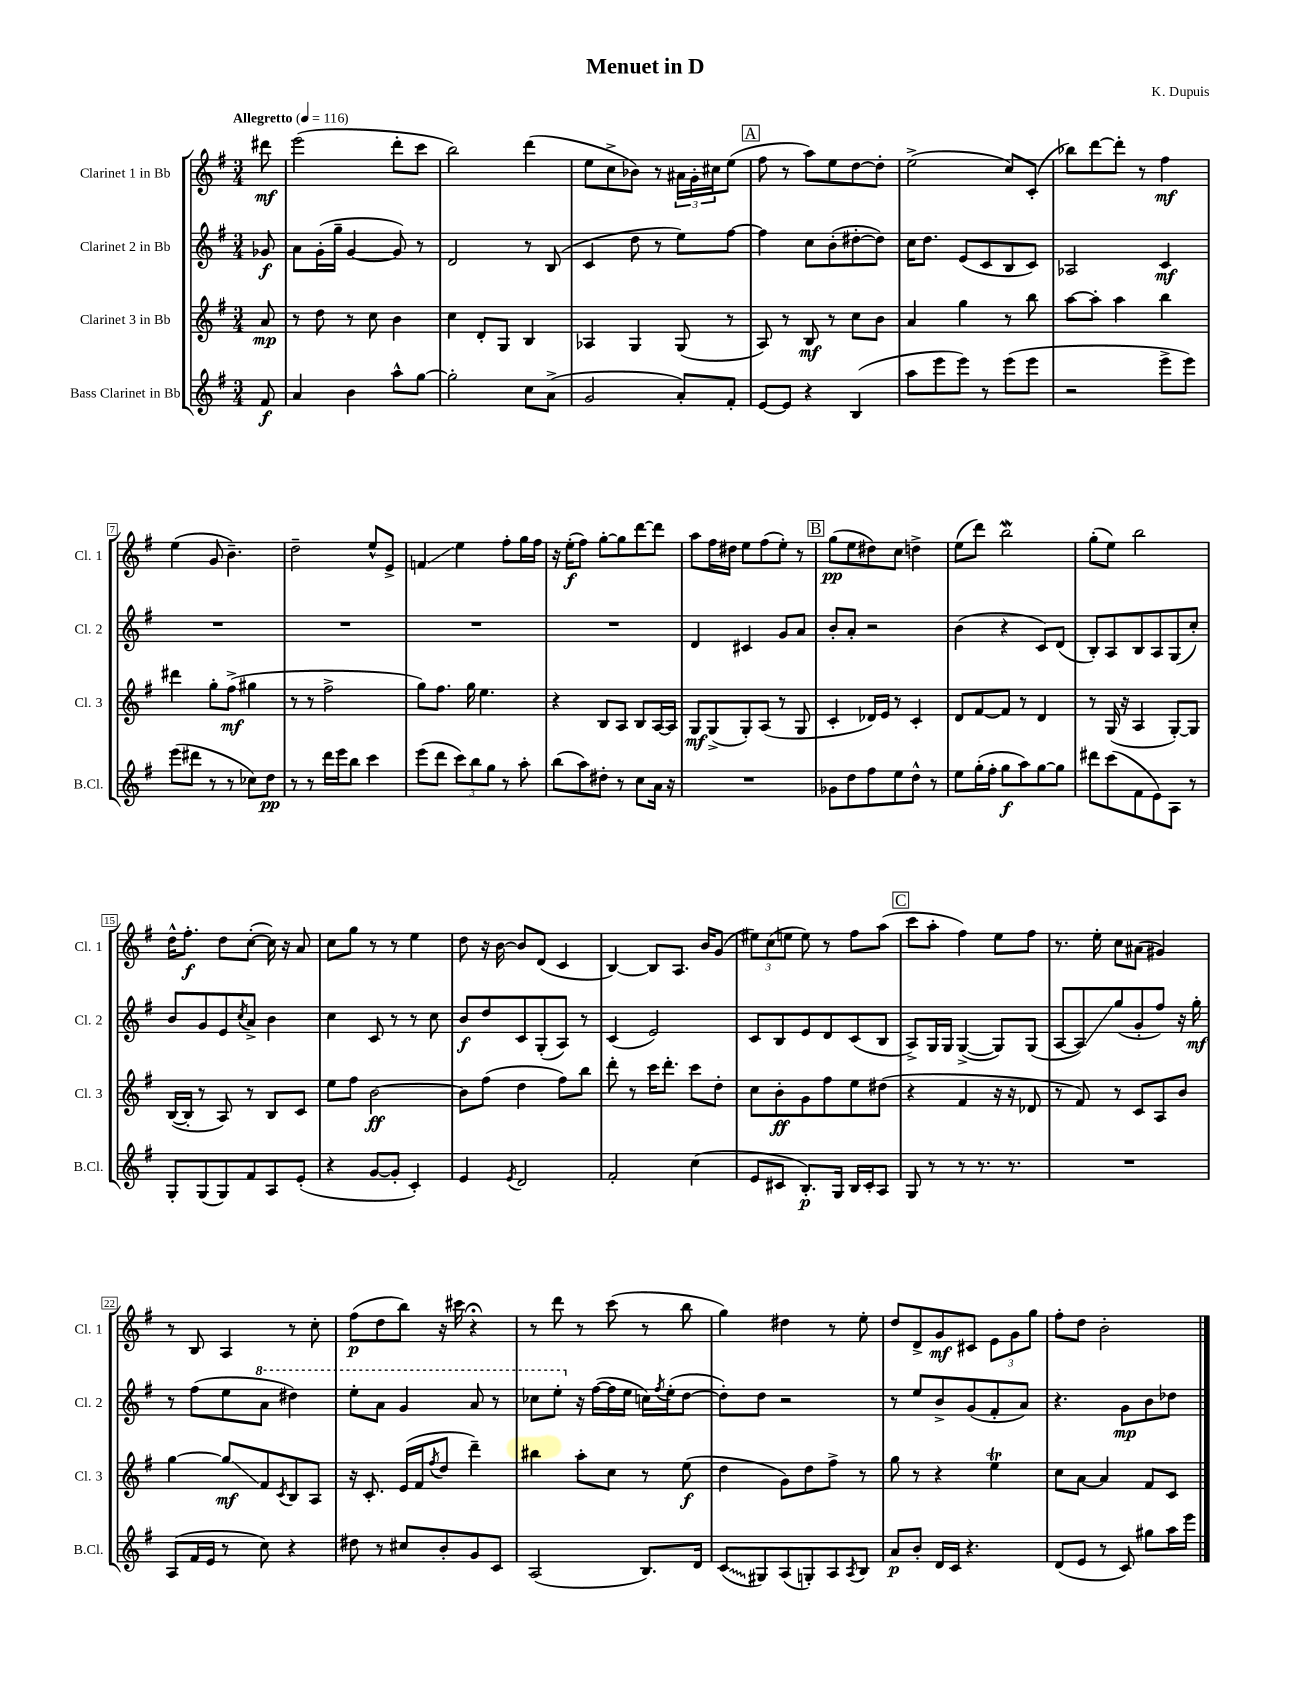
\header { title = "Menuet in D" composer = "K. Dupuis" }
<<
\new StaffGroup <<
\new Staff = "s0" \with { instrumentName = "Clarinet 1 in Bb" shortInstrumentName = "Cl. 1" } {
    \clef treble \key g \major \numericTimeSignature \time 3/4 \partial 8 \tempo "Allegretto" 4 = 116
    dis'''8\mf |
    e'''2( d'''8-. c'''8 |
    b''2) d'''4( |
    e''8 c''8-> bes'8) r8 \tuplet 3/2 { ais'16 g'16-. cis''16 } e''8( |
    \mark \markup { \box "A" } fis''8 r8 a''8) e''8 d''8~ d''8-. |
    e''2->( c''8) c'8-.( |
    bes''8) d'''8~ d'''8-. r8 fis''4\mf |
    e''4( g'8 b'4.--) |
    d''2-- e''8-^ e'8-> |
    f'4\glissando e''4 fis''8-. g''16 fis''16 |
    r16 e''16-.\f( fis''8) g''8~-. g''8 d'''8~ d'''8 |
    a''8 fis''16 dis''16 e''8 fis''8( e''8-.) r8 |
    \mark \markup { \box "B" } g''8\pp( e''8 dis''8) c''8 d''4-> |
    e''8( d'''8) b''2\mordent |
    g''8-.( e''8) b''2 |
    d''16-^ fis''8.-.\f d''8 c''8~-.( c''16) r16 a'8 |
    c''8 g''8 r8 r8 e''4 |
    d''8 r16 b'16~ b'8 d'8( c'4 |
    b4~) b8 a8. b'16 g'8( |
    \tuplet 3/2 { eis''8) c''8( e''8 } e''8) r8 fis''8 a''8( |
    \mark \markup { \box "C" } c'''8 a''8-. fis''4) e''8 fis''8 |
    r8. e''16-. c''8 ais'8( gis'4) |
    r8 b8 a4 r8 c''8-. |
    fis''8\p( d''8 b''8) r16 cis'''16 r4\fermata |
    r8 d'''8 r8 c'''8( r8 b''8 |
    g''4) dis''4 r8 e''8-. |
    d''8 d'8-> g'8\mf cis'8 \tuplet 3/2 { e'8 g'8 g''8 } |
    fis''8-. d''8 b'2-. \bar "|." |
}
\new Staff = "s1" \with { instrumentName = "Clarinet 2 in Bb" shortInstrumentName = "Cl. 2" } {
    \clef treble \key g \major \numericTimeSignature \time 3/4 \partial 8
    ges'8\f |
    a'8 g'16-.( g''16-- g'4~ g'8) r8 |
    d'2 r8 b8( |
    c'4 d''8 r8 e''8) fis''8~ |
    \mark \markup { \box "A" } fis''4 c''8 b'8-.( dis''8~-. dis''8) |
    c''16 d''8. e'8( c'8 b8 c'8) |
    aes2 c'4\mf |
    R2. |
    R2. |
    R2. |
    R2. |
    d'4 cis'4 g'8 a'8 |
    \mark \markup { \box "B" } b'8-. a'8-. r2 |
    b'4( r4 c'8) d'8( |
    b8-.) a8 b8 a8 g8( c''8-.) |
    b'8 g'8 e'8 \acciaccatura { c''8 } a'8-> b'4 |
    c''4 c'8 r8 r8 c''8 |
    b'8\f d''8 c'8 g8-.( a8) r8 |
    c'4( e'2) |
    c'8 b8 e'8 d'8 c'8( b8 |
    \mark \markup { \box "C" } a8->) g16 g16 g4~->( g8) g8( |
    a8~ a8\glissando) g''8( g'8-. fis''8) r16 g''16-.\mf |
    r8 fis''8( e''8 \ottava #1 a''8 dis'''4) |
    e'''8-. a''8 g''4 a''8 r8 |
    ces'''8 e'''8-. \ottava #0 r16 fis''16~( fis''16 e''16 c''!16) \acciaccatura { fis''8 } e''16-.( d''8~ |
    d''8-.) d''8 r2 |
    r8 e''8 b'8-> g'8( fis'8-. a'8) |
    r4. g'8\mp b'8 des''8 \bar "|." |
}
\new Staff = "s2" \with { instrumentName = "Clarinet 3 in Bb" shortInstrumentName = "Cl. 3" } {
    \clef treble \key g \major \numericTimeSignature \time 3/4 \partial 8
    a'8\mp |
    r8 d''8 r8 c''8 b'4 |
    c''4 d'8-. g8 b4 |
    aes4 g4 g8( r8 |
    \mark \markup { \box "A" } a8) r8 b8\mf r8 c''8 b'8 |
    a'4 g''4 r8 b''8 |
    a''8~ a''8-. a''4 b''4 |
    dis'''4 g''8-. fis''8->\mf( gis''4 |
    r8 r8 fis''2-> |
    g''8) fis''8. g''16 e''4. |
    r4 b8 a8 b8 a16~ a16 |
    g8\mf g8->( g8-.) a8( r8 g8 |
    \mark \markup { \box "B" } c'4-. des'16) e'16 r8 c'4-. |
    d'8 fis'8~ fis'8 r8 d'4 |
    r8 g16( r16 a4 g8~-.) g8 |
    b16~( b16-. r8 a8) r8 b8 c'8 |
    e''8 fis''8 b'2~\ff |
    b'8 fis''8( d''4 fis''8) b''8 |
    d'''8-. r8 c'''16 d'''8.-. c'''8 d''8-. |
    c''8 b'8-.\ff g'8 fis''8 e''8 dis''8( |
    \mark \markup { \box "C" } r4 fis'4 r16 r16 des'8 |
    r8 fis'8) r8 c'8 a8 b'8 |
    g''4~ g''8\glissando\mf fis'8 \acciaccatura { c'8 } b8 a8 |
    r16 c'8.-. e'16( fis'16 \acciaccatura { fis''8 } d''8 d'''4--) |
    bis''4 a''8-. c''8 r8 e''8\f( |
    d''4 g'8) d''8 fis''8-> r8 |
    g''8 r8 r4 e''4\trill |
    c''8 a'8~ a'4 fis'8 c'8 \bar "|." |
}
\new Staff = "s3" \with { instrumentName = "Bass Clarinet in Bb" shortInstrumentName = "B.Cl." } {
    \clef treble \key g \major \numericTimeSignature \time 3/4 \partial 8
    fis'8\f |
    a'4 b'4 a''8-^ g''8~ |
    g''2-. c''8 a'8->( |
    g'2 a'8-.) fis'8-. |
    \mark \markup { \box "A" } e'8~ e'8 r4 b4( |
    a''8 e'''8 e'''8) r8 e'''8( e'''8 |
    r2 e'''8-> e'''8) |
    e'''8( dis'''8 r8 r8 ces''8) d''8\pp |
    r8 r8 d'''16 e'''16 b''8 c'''4 |
    e'''8( d'''8 \tuplet 3/2 { c'''8) b''8 g''8 } r8 a''8-. |
    b''8( a''8) dis''8-. r8 c''8 a'16 r16 |
    R2. |
    \mark \markup { \box "B" } ges'8 d''8 fis''8 e''8 d''8-^ r8 |
    e''8 g''16-.( fis''16-. g''8\f a''8) g''8~ g''8 |
    dis'''8 c'''8( fis'8 e'8) a8 r8 |
    g8-. g8( g8) fis'8 a8 e'8-.( |
    r4 g'8~ g'8-. c'4-.) |
    e'4 \acciaccatura { e'8 } d'2 |
    fis'2-. c''4( |
    e'8 cis'8 b8.-.\p) g16 b16 cis'16-. a8 |
    \mark \markup { \box "C" } g8 r8 r8 r8. r8. |
    R2. |
    a8( fis'16 e'16 r8 c''8) r4 |
    dis''8 r8 cis''8 b'8-. g'8 c'8 |
    a2( b8.) d'16 |
    \once \override Glissando.style = #'zigzag c'8\glissando( gis8) a8( g8-.) a8 \acciaccatura { a8 } b8 |
    a'8\p b'8-. d'16 c'16 r4. |
    d'8( e'8 r8 c'8) gis''8 a''16 e'''16 \bar "|." |
}
>>
>>
\layout { \context { \Score \override BarNumber.stencil = #(make-stencil-boxer 0.1 0.3 ly:text-interface::print) } }
